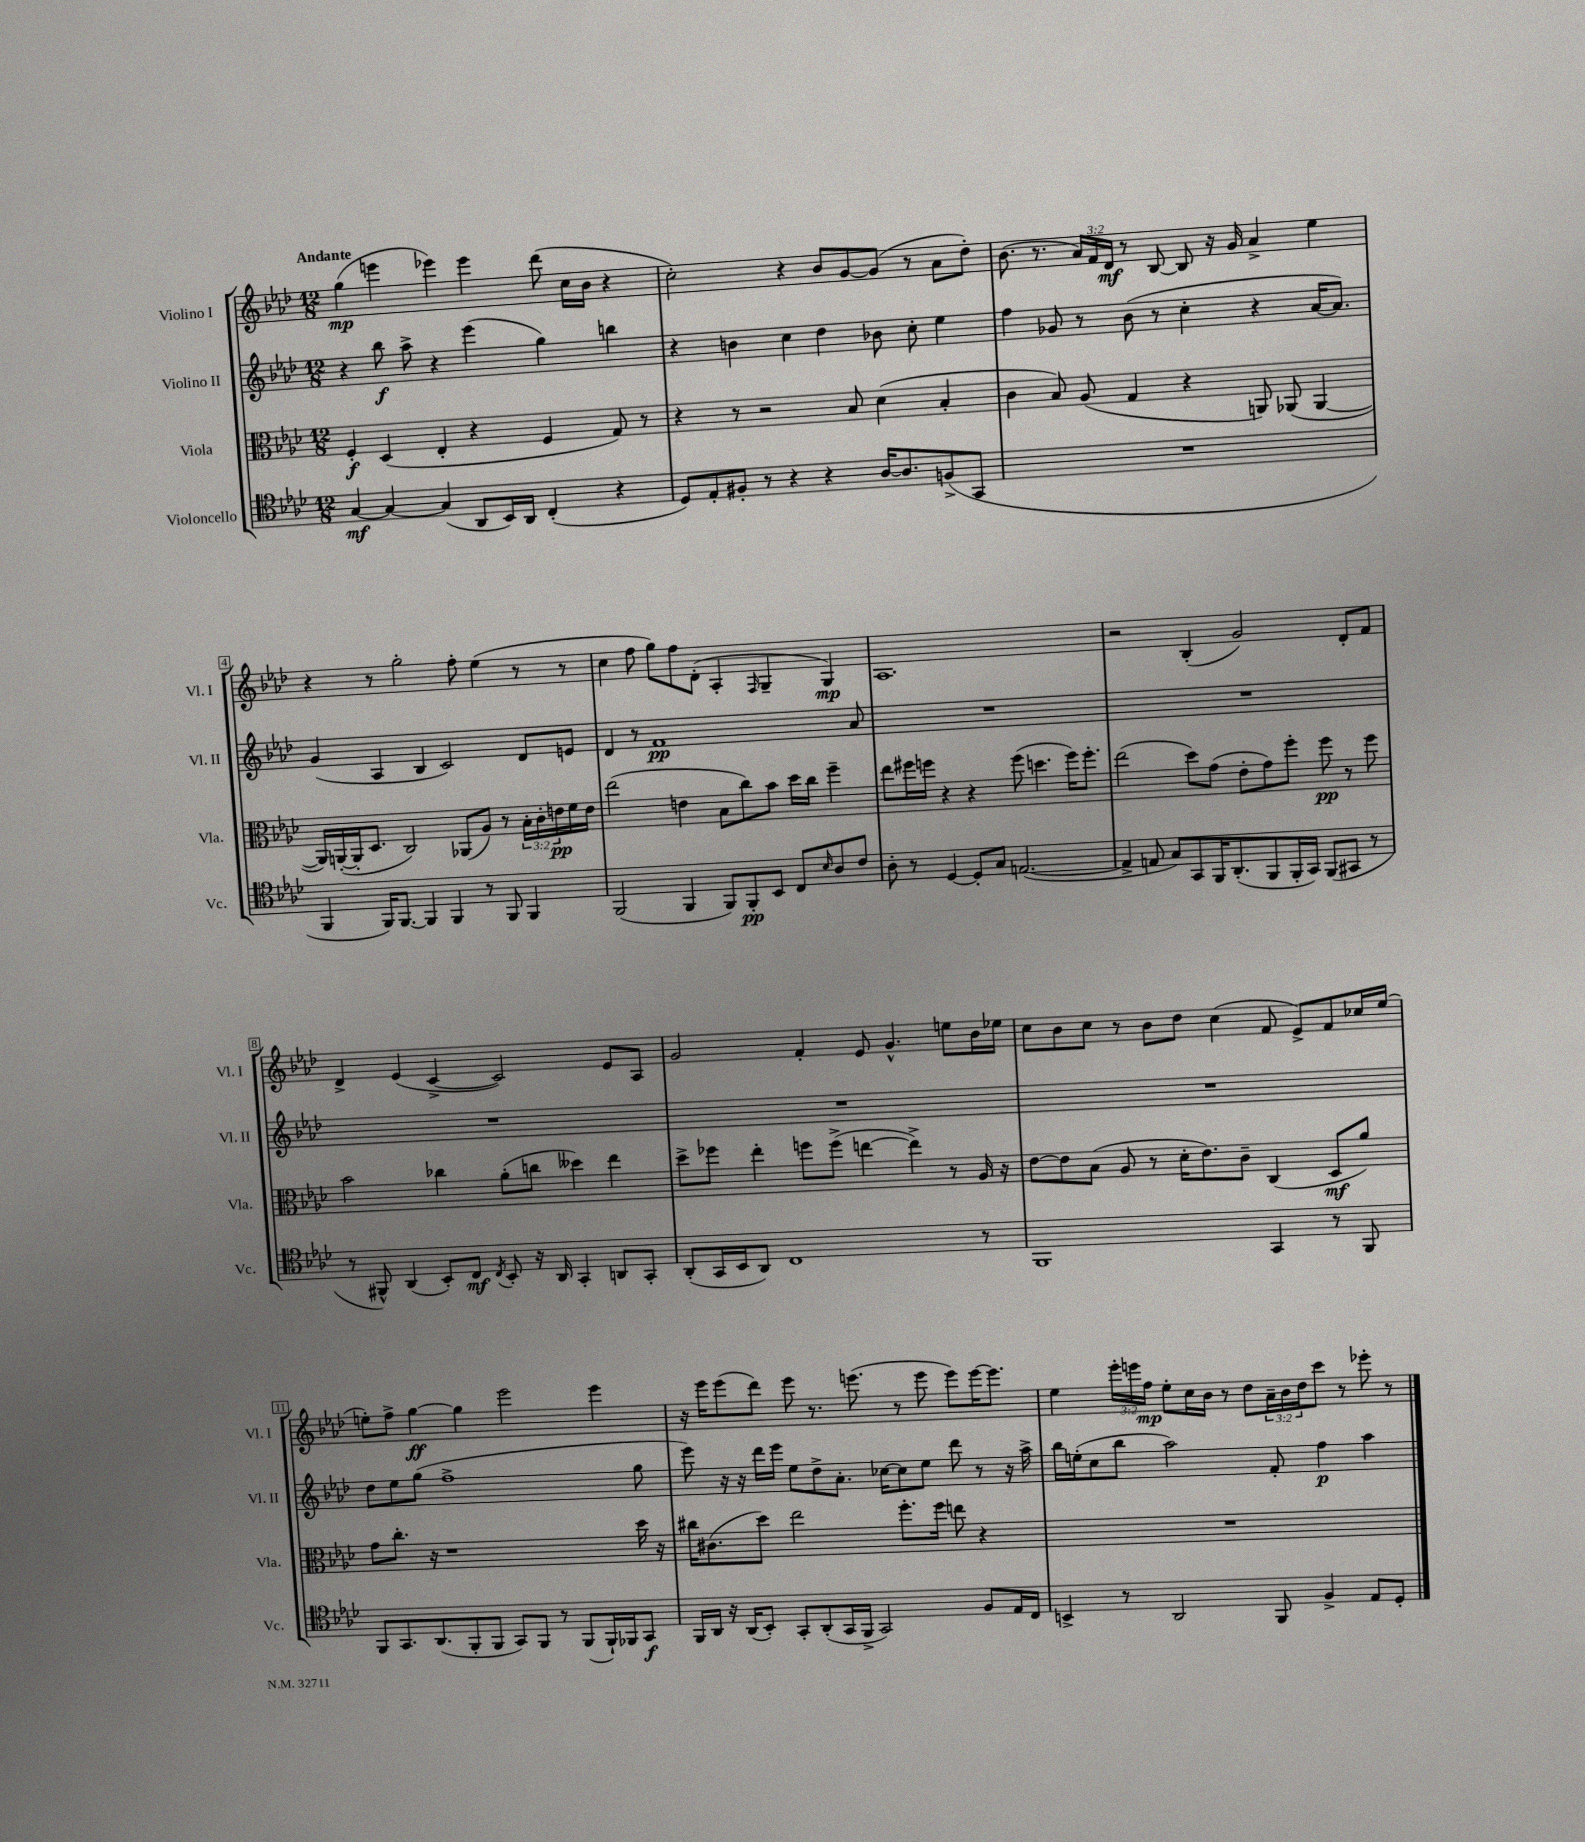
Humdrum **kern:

**kern	**dynam	**kern	**dynam	**kern	**dynam	**kern	**dynam
*part4	*part4	*part3	*part3	*part2	*part2	*part1	*part1
*staff4	*staff4	*staff3	*staff3	*staff2	*staff2	*staff1	*staff1
*I"Violoncello	*	*I"Viola	*	*I"Violino II	*	*I"Violino I	*
*I'Vc.	*	*I'Vla.	*	*I'Vl. II	*	*I'Vl. I	*
*clefC4	*	*clefC3	*	*clefG2	*	*clefG2	*
*k[b-e-a-d-]	*	*k[b-e-a-d-]	*	*k[b-e-a-d-]	*	*k[b-e-a-d-]	*
*M12/8	*	*M12/8	*	*M12/8	*	*M12/8	*
=1	=1	=1	=1	=1	=1	=1	=1
!	!	!	!	!	!	!LO:TX:a:B:t=Andante	!
[4G/	mf	4F'/	f	4r	.	(4gg\	mp
4G/_	.	(4D-/	.	8bb-\	f	4eeen\	.
.	.	.	.	8aa-^\	.	.	.
(4G/]	.	4E-'/	.	4r	.	4eee-X\)	.
8AA-/L	.	4r	.	(4eee-\	.	4eee-\	.
16BB-/L)	.	.	.	.	.	.	.
16AA-/JJ	.	.	.	.	.	.	.
(4C'/	.	4F/	.	4gg\)	.	(8ddd-\	.
.	.	.	.	.	.	16cc\LL	.
.	.	.	.	.	.	16b-\JJ	.
4r	.	8G/)	.	4bbn\	.	4r	.
.	.	8r	.	.	.	.	.
=2	=2	=2	=2	=2	=2	=2	=2
8D-/L)	.	4r	.	4r	.	2cc'\)	.
8E-'/	.	.	.	.	.	.	.
8F#X'/J	.	8r	.	4bn\	.	.	.
8r	.	2r	.	.	.	.	.
4r	.	.	.	4cc\	.	4r	.
4r	.	.	.	4dd-\	.	8b-/L	.
.	.	8B-/	.	.	.	[8g/	.
[16A-/KL	.	(4d-\	.	8b-X\	.	(8g/J]	.
8.A-/]	.	.	.	.	.	.	.
.	.	.	.	8cc'\	.	8r	.
(8Fn^/	.	4B-'/	.	4ee-\	.	8a-\L	.
8GG/J	.	.	.	.	.	8dd-'\J)	.
=3	=3	=3	=3	=3	=3	=3	=3
1.r	.	4c\	.	4ff\	.	(8.b-\	.
.	.	.	.	.	.	8.r	.
.	.	8B-/)	.	8g-X/	.	.	.
.	.	(8A-/	.	8r	.	24a-/LL)	.
.	.	.	.	.	.	24f/	.
.	.	.	.	.	.	24d-/JJ	mf
.	.	4G/	.	(8b-\	.	8r	.
.	.	.	.	8r	.	[8B-/	.
.	.	4r	.	4cc'\	.	8B-/]	.
.	.	.	.	.	.	16r	.
.	.	.	.	.	.	16g/	.
.	.	8AAn/)	.	4r	.	4a-^/	.
.	.	(8AA-X/	.	.	.	.	.
.	.	[4AA-/	.	[16a-/KL	.	4ee-\	.
.	.	.	.	8.a-/J])	.	.	.
!!LO:LB:g=z
=4	=4	=4	=4	=4	=4	=4	=4
4FF/	.	16AA-/LL])	.	(4g/	.	4r	.
.	.	([16AAn'/	.	.	.	.	.
.	.	16AA'/J]	.	.	.	.	.
.	.	8.D-/J	.	.	.	.	.
16FF/KL)	.	.	.	4A-/	.	8r	.
[8.FF/J	.	.	.	.	.	.	.
.	.	2C/)	.	.	.	2gg'\	.
4FF/]	.	.	.	4B-/	.	.	.
4FF/	.	.	.	2c/)	.	.	.
.	.	(8AA-X/L	.	.	.	8ff'\	.
8r	.	8A-/J)	.	.	.	(4ee-\	.
8FF/	.	8r	.	.	.	.	.
4FF/	.	24B-'\LL	.	8d-/L	.	8r	.
.	.	24c'\	.	.	.	.	.
.	.	24en\	pp	.	.	.	.
.	.	16f\	.	8en/J	.	8r	.
.	.	16e\JJ	.	.	.	.	.
=5	=5	=5	=5	=5	=5	=5	=5
(2FF/	.	(2ee-\	.	4d-/	.	4cc\	.
.	.	.	.	8r	.	8ff\	.
.	.	.	.	1f	pp	8gg\L)	.
4FF/	.	4en\	.	.	.	8ff\	.
.	.	.	.	.	.	(8d-'\J	.
8FF/L)	.	8B-\L	.	.	.	4A-'/	.
8FF'/	pp	8cc\)	.	.	.	.	.
.	.	.	.	.	.	16qqF/	.
8BB-/J	.	8b-\J	.	.	.	4G~/	.
8C/L	.	16dd-\LL	.	.	.	.	.
.	.	16cc\JJ	.	.	.	.	.
16qqB-/	.	.	.	.	.	.	.
8A-/	.	4ff~\	.	.	.	4G/)	mp
8c/J	.	.	.	8a-/	.	.	.
=6	=6	=6	=6	=6	=6	=6	=6
8A-'\	.	8ee-\L	.	1.r	.	1.A-	.
8r	.	16ff#X\L	.	.	.	.	.
.	.	16ffn\JJ	.	.	.	.	.
[4D-/	.	4r	.	.	.	.	.
8D-'/L]	.	4r	.	.	.	.	.
8G/J	.	.	.	.	.	.	.
([2.En/	.	(8ff\	.	.	.	.	.
.	.	4.ddn\	.	.	.	.	.
.	.	16ff\KL)	.	.	.	.	.
.	.	8.ff'\J	.	.	.	.	.
=7	=7	=7	=7	=7	=7	=7	=7
4E^/]	.	(2ee-\	.	1.r	.	2r	.
8En/	.	.	.	.	.	.	.
8G/L)	.	.	.	.	.	.	.
8GG/	.	8dd-\L)	.	.	.	(4B-'/	.
16FF/K	.	(8g\J	.	.	.	.	.
(8.AA-'/	.	.	.	.	.	.	.
.	.	8e-'\L	.	.	.	2g/)	.
8FF/	.	8g\)	.	.	.	.	.
16FF'/L	.	8ff'\J	.	.	.	.	.
16GG/JJ)	.	.	.	.	.	.	.
(8FF/L	.	8ff\	pp	.	.	.	.
8GG#X/J	.	8r	.	.	.	8d-'/L	.
8r	.	8ff\	.	.	.	8f/J	.
!!LO:LB:g=z
=8	=8	=8	=8	=8	=8	=8	=8
8r	.	2b-\	.	1.r	.	4d-^/	.
8FF#X^^/)	.	.	.	.	.	.	.
(4AA-/	.	.	.	.	.	(4e-/	.
8BB-'/L)	.	4cc-X\	.	.	.	[4c^/	.
8C/J	mf	.	.	.	.	.	.
8qC/	.	.	.	.	.	.	.
8BB-'/	.	(8a-'\L	.	.	.	2c/])	.
16r	.	8ccn\J	.	.	.	.	.
16AA-/	.	.	.	.	.	.	.
4GG'/	.	4dd--X\)	.	.	.	.	.
8AAn/L	.	4ee-\	.	.	.	8e-/L	.
8GG'/J	.	.	.	.	.	8A-/J	.
=9	=9	=9	=9	=9	=9	=9	=9
(8AA-'/L	.	8dd-^\L	.	1.r	.	2g/	.
16GG/L	.	8ff-X\J	.	.	.	.	.
16BB-/J	.	.	.	.	.	.	.
8AA-/J)	.	4ee-'\	.	.	.	.	.
1C	.	.	.	.	.	.	.
.	.	8ffn\L	.	.	.	4f'/	.
.	.	(8ff^\J	.	.	.	.	.
.	.	[4een\	.	.	.	8e-/	.
.	.	.	.	.	.	4.g^^/	.
.	.	4ee^\])	.	.	.	.	.
.	.	8r	.	.	.	8een\L	.
8r	.	16A-/	.	.	.	16b-\L	.
.	.	16r	.	.	.	16ee-X\JJ	.
=10	=10	=10	=10	=10	=10	=10	=10
1FF	.	[8e-\L	.	1.r	.	8cc\L	.
.	.	8e-\]	.	.	.	8b-\	.
.	.	(8B-\J	.	.	.	8cc\J	.
.	.	8A-/	.	.	.	8r	.
.	.	8r	.	.	.	8b-\L	.
.	.	16d-'\KL	.	.	.	8dd-\J	.
.	.	8.e-\)	.	.	.	.	.
.	.	.	.	.	.	(4cc\	.
.	.	8c~\J	.	.	.	.	.
4GG/	.	(4C/	.	.	.	8f/	.
.	.	.	.	.	.	8e-^/L)	.
8r	.	8D-/L	mf	.	.	8f/	.
8FF/	.	8a-/J)	.	.	.	16cc-X/L	.
.	.	.	.	.	.	(16ee-/JJ	.
!!LO:LB:g=z
=11	=11	=11	=11	=11	=11	=11	=11
8FF/L	.	8g\L	.	8dd-\L	.	8een'\L)	.
8.GG/	.	8.cc'\J	.	8ee-\	.	8ff^\J	.
.	.	.	.	(8gg\J	.	[4gg\	ff
(8.AA-/	.	16r	.	.	.	.	.
.	.	1r	.	1ff^	.	.	.
8FF'/	.	.	.	.	.	4gg\]	.
8FF/J	.	.	.	.	.	.	.
8GG/L)	.	.	.	.	.	2eee-\	.
8FF/J	.	.	.	.	.	.	.
8r	.	.	.	.	.	.	.
(8FF/L	.	.	.	.	.	.	.
16FF`/L)	.	.	.	.	.	4eee-\	.
16FF-X/J	.	.	.	.	.	.	.
8GG/J	f	16dd-\	.	8gg\	.	.	.
.	.	16r	.	.	.	.	.
=12	=12	=12	=12	=12	=12	=12	=12
16FF/LL	.	16cc#X\KL	.	8eee-\)	.	16r	.
16AA-/JJ	.	(8.c#X\	.	.	.	16eee-\KL	.
16r	.	.	.	16r	.	(8eee-\	.
(16AA-/KL	.	.	.	16r	.	.	.
8BB-'/J)	.	8dd-\J)	.	16ddd-\LL	.	8ddd-\J)	.
.	.	.	.	16eee-\JJ	.	.	.
8GG'/L	.	2ee-\	.	8ee-\L	.	8eee-\	.
(8AA-'/	.	.	.	8dd-^\	.	8.r	.
16GG/L	.	.	.	8.a-'\J	.	.	.
16FF^/JJ	.	.	.	.	.	(8.eeen\	.
2GG/)	.	.	.	.	.	.	.
.	.	.	.	[16cc-X\KL	.	.	.
.	.	8.ff'\L	.	8cc-\]	.	8r	.
.	.	.	.	8ee-\J	.	8eee\	.
.	.	16ff\Jk	.	.	.	.	.
.	.	8een\	.	8ddd-\	.	8eee\L)	.
8F/L	.	4r	.	8r	.	[16eee\K	.
.	.	.	.	.	.	8.eee\J]	.
16E-/L	.	.	.	16r	.	.	.
16C/JJ	.	.	.	16aa-^\	.	.	.
=13	=13	=13	=13	=13	=13	=13	=13
4BBn^/	.	1.r	.	16bb-\LL	.	4ee-\	.
.	.	.	.	(16een'\J	.	.	.
.	.	.	.	8cc\	.	.	.
8r	.	.	.	8bb-\J	.	24eee-'\LL	.
.	.	.	.	.	.	24eeen\	.
.	.	.	.	.	.	24ff\JJ	mp
2AA-/	.	.	.	2aa-\)	.	8ee-'\L	.
.	.	.	.	.	.	16cc\L	.
.	.	.	.	.	.	16b-\JJ	.
.	.	.	.	.	.	8r	.
.	.	.	.	.	.	8dd-\L	.
8FF/	.	.	.	8f'/	.	24a-~\L	.
.	.	.	.	.	.	24b-\	.
.	.	.	.	.	.	24dd-\J	.
4F^/	.	.	.	4ff\	p	8ccc\J	.
.	.	.	.	.	.	8r	.
8E-/L	.	.	.	4aa-\	.	8eee-X'\	.
8D-'/J	.	.	.	.	.	8r	.
==	==	==	==	==	==	==	==
*-	*-	*-	*-	*-	*-	*-	*-
